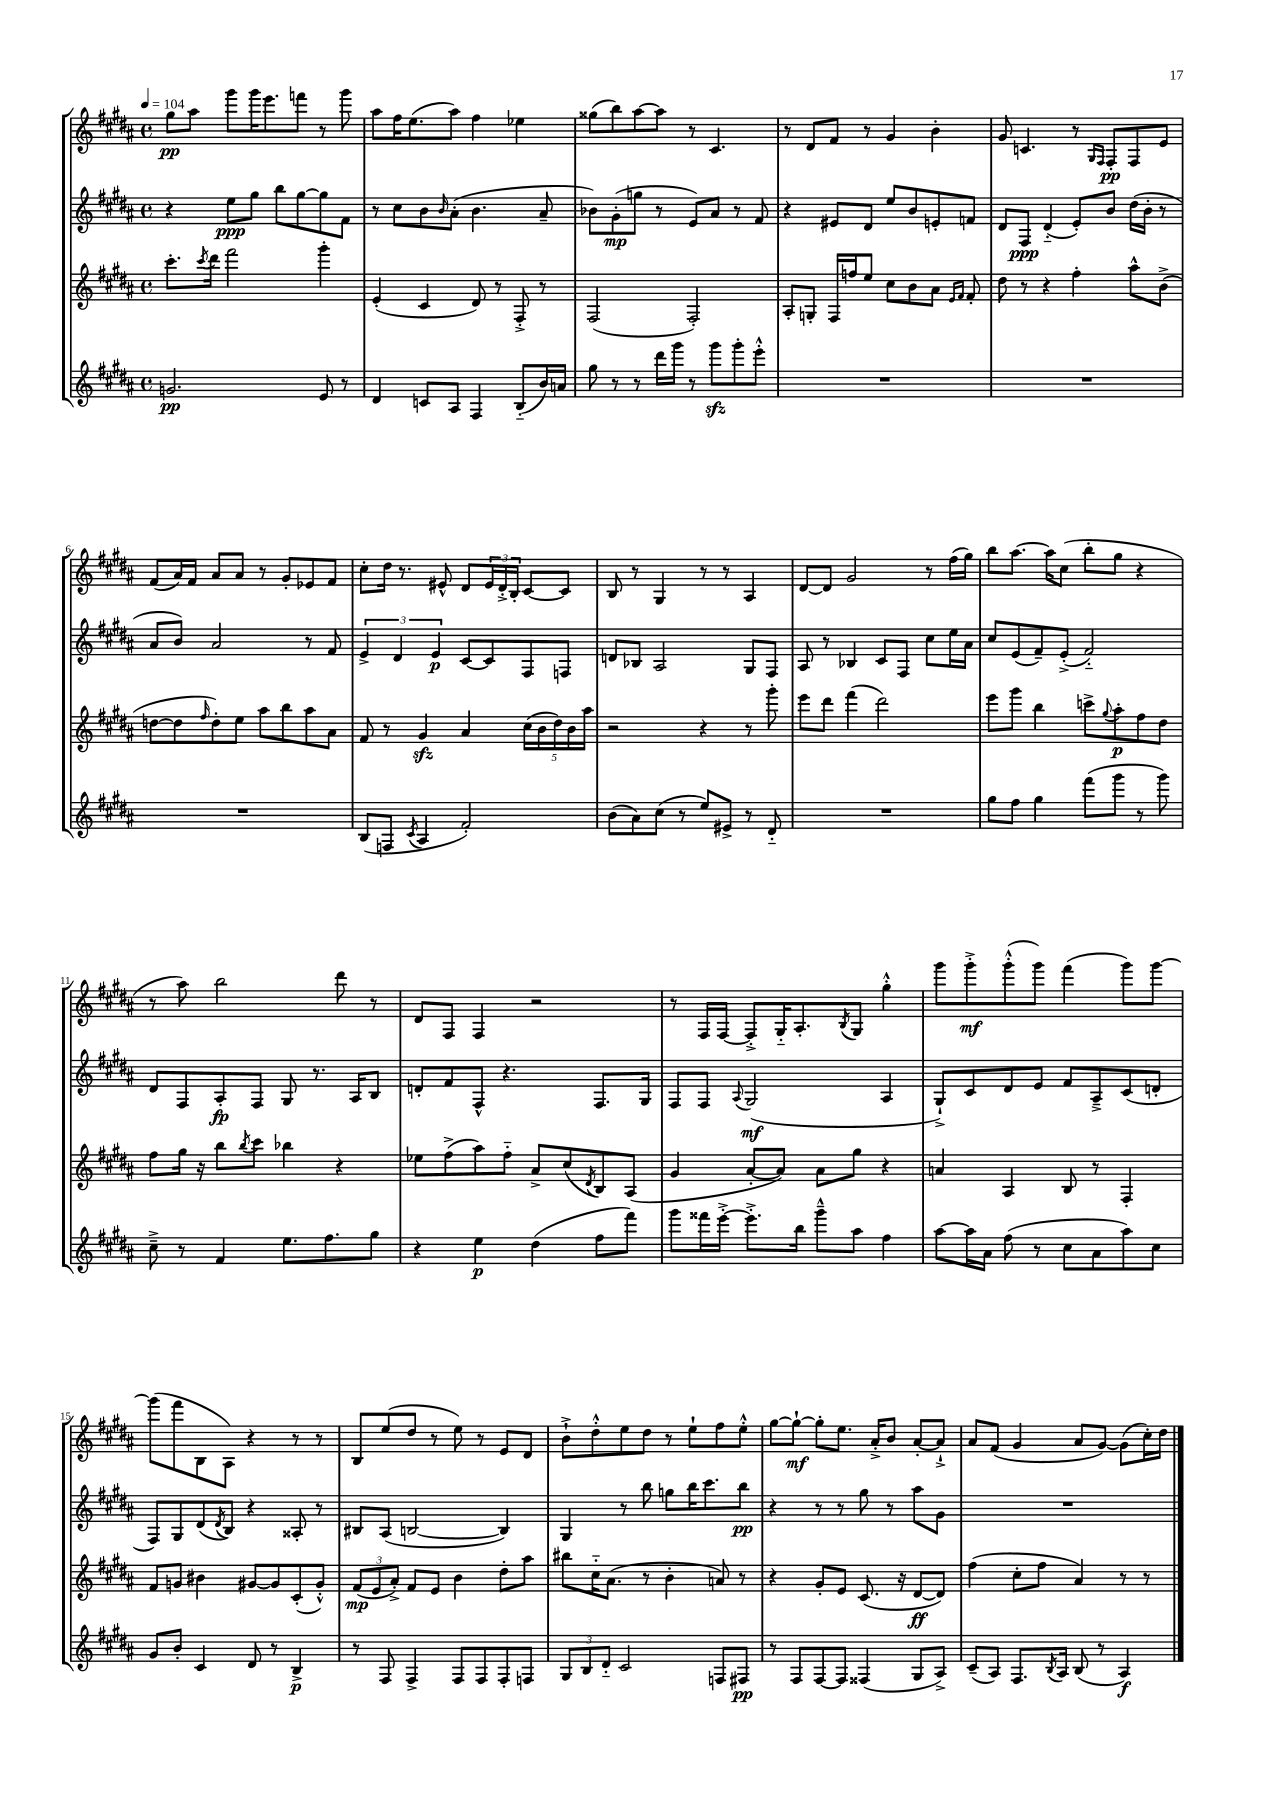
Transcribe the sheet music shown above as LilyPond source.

<<
\new StaffGroup <<
\new Staff = "s0" {
    \clef treble \key b \major \defaultTimeSignature \time 4/4 \tempo 4 = 104
    gis''8\pp ais''8 gis'''8 gis'''16 e'''8. f'''8 r8 gis'''8 |
    ais''8 fis''16 e''8.( ais''8) fis''4 ees''4 |
    gisis''8( b''8) ais''8~ ais''8 r8 cis'4. |
    r8 dis'8 fis'8 r8 gis'4 b'4-. |
    gis'8 c'4. r8 \grace { gis16 fis16 } fis8-.\pp fis8 e'8 |
    fis'8( ais'16) fis'16 ais'8 ais'8 r8 gis'8-. ees'8 fis'8 |
    cis''8-. dis''16 r8. eis'8-^ dis'8 \tuplet 3/2 { eis'16 dis'16-.-> b16-. } cis'8~ cis'8 |
    b8 r8 gis4 r8 r8 ais4 |
    dis'8~ dis'8 gis'2 r8 fis''16( gis''16) |
    b''8 ais''8.~ ais''16 cis''8( b''8-. gis''8 r4 |
    r8 ais''8) b''2 dis'''8 r8 |
    dis'8 fis8 fis4 r2 |
    r8 fis16 fis16~ fis8-.-> gis16-_ ais8.-. \acciaccatura { b8 } gis8 gis''4-.-^ |
    gis'''8 gis'''8-.->\mf gis'''8-.-^( gis'''8) fis'''4( gis'''8) gis'''8~ |
    gis'''8( fis'''8 b8 ais8) r4 r8 r8 |
    b8 e''8( dis''8 r8 e''8) r8 e'8 dis'8 |
    b'8-!-> dis''8-.-^ e''8 dis''8 r8 e''8-! fis''8 e''8-.-^ |
    gis''8~ gis''8~-!\mf gis''8-. e''8. ais'16-.-> b'8 ais'8~-. ais'8-!-> |
    ais'8 fis'8( gis'4 ais'8 gis'8~) gis'8( cis''16-.) dis''16 \bar "|." |
}
\new Staff = "s1" {
    \clef treble \key b \major \defaultTimeSignature \time 4/4
    r4 e''8\ppp gis''8 b''8 gis''8~ gis''8 fis'8 |
    r8 cis''8 b'8 \grace { b'16 } ais'8-.( b'4. ais'8-- |
    bes'8) gis'8-.\mp( g''8 r8 e'8) ais'8 r8 fis'8 |
    r4 eis'8 dis'8 e''8 b'8 e'8-. f'8 |
    dis'8 fis8\ppp dis'4-_( e'8-.) b'8 dis''16( b'16-. r8 |
    ais'8 b'8) ais'2 r8 fis'8 |
    \tuplet 3/2 { e'4-> dis'4 e'4\p } cis'8~ cis'8 fis8 f8 |
    d'8 bes8 ais2 gis8 fis8 |
    ais8 r8 bes4 cis'8 fis8 cis''8 e''16 ais'16 |
    cis''8 e'8( fis'8--) e'8-.->( fis'2-_) |
    dis'8 fis8 ais8-.\fp fis8 gis8 r8. ais16 b8 |
    d'8-. fis'8 fis8-^ r4. fis8. gis16 |
    fis8 fis8 \appoggiatura { ais8 } gis2\mf( ais4 |
    gis8-!->) cis'8 dis'8 e'8 fis'8 ais8---> cis'8( d'8-. |
    fis8) gis8 dis'8( \acciaccatura { dis'8 } b8) r4 aisis8-. r8 |
    bis8 ais8( b2~ b4) |
    gis4 r8 b''8 g''8 b''16 cis'''8. b''8\pp |
    r4 r8 r8 gis''8 r8 ais''8 gis'8 |
    R1 \bar "|." |
}
\new Staff = "s2" {
    \clef treble \key b \major \defaultTimeSignature \time 4/4
    cis'''8.-. \acciaccatura { cis'''8 } dis'''16 fis'''2 gis'''4-. |
    e'4-.( cis'4 dis'8) r8 fis8-.-> r8 |
    fis2( fis2-.) |
    ais8-. g8-. fis16 f''16 e''8 cis''8 b'8 ais'8 \grace { e'16 fis'16 } fis'8-. |
    dis''8 r8 r4 fis''4-. ais''8-^ b'8->( |
    d''8~ d''8 \grace { fis''16 } d''8-.) e''8 ais''8 b''8 ais''8 ais'8 |
    fis'8 r8 gis'4\sfz ais'4 \tuplet 5/4 { cis''16( b'16 dis''16) b'16 ais''16 } |
    r2 r4 r8 gis'''8-. |
    e'''8 dis'''8 fis'''4( dis'''2) |
    e'''8 gis'''8 b''4 c'''8-> \appoggiatura { gis''8 } ais''8-.\p fis''8 dis''8 |
    fis''8 gis''16 r16 b''8 \acciaccatura { b''8 } cis'''8 bes''4 r4 |
    ees''8 fis''8->( ais''8) fis''8-_ ais'8-> cis''8( \acciaccatura { dis'8 } b8) ais8( |
    gis'4 ais'8~-. ais'8) ais'8 gis''8 r4 |
    a'4 ais4 b8 r8 fis4-. |
    fis'8 g'8 bis'4 gis'8~ gis'8 cis'8-.( gis'8-.-^) |
    \tuplet 3/2 { fis'8\mp( e'8 ais'8-.->) } fis'8 e'8 b'4 dis''8-. ais''8 |
    bis''8 cis''16-_ ais'8.( r8 b'4-. a'8) r8 |
    r4 gis'8-. e'8 cis'8.( r16 dis'8~\ff dis'8) |
    fis''4( cis''8-. fis''8 ais'4) r8 r8 \bar "|." |
}
\new Staff = "s3" {
    \clef treble \key b \major \defaultTimeSignature \time 4/4
    g'2.\pp e'8 r8 |
    dis'4 c'8 ais8 fis4 b8-_( b'16) a'16 |
    gis''8 r8 r8 dis'''16 gis'''16 r8 gis'''8\sfz gis'''8-. e'''8-.-^ |
    R1 |
    R1 |
    R1 |
    b8( f8 \acciaccatura { cis'8 } ais4 fis'2-.) |
    b'8( ais'8) cis''8( r8 e''8) eis'8-> r8 dis'8-_ |
    R1 |
    gis''8 fis''8 gis''4 fis'''8( gis'''8 r8 gis'''8) |
    cis''8---> r8 fis'4 e''8. fis''8. gis''8 |
    r4 e''4\p dis''4( fis''8 fis'''8) |
    gis'''8 fisis'''16 e'''16~-.-> e'''8.-.-> b''16 gis'''8---^ ais''8 fis''4 |
    ais''8~ ais''16 ais'16 fis''8( r8 cis''8 ais'8 ais''8) cis''8 |
    gis'8 b'8-. cis'4 dis'8 r8 b4->\p |
    r8 fis8 fis4-> fis8 fis8 fis8-. f8 |
    \tuplet 3/2 { gis8 b8 dis'8-_ } cis'2 f8 fis8\pp |
    r8 fis8 fis8~ fis8 fisis4( gis8 ais8->) |
    cis'8--( ais8) fis8. \acciaccatura { b8 } ais16 b8( r8 ais4\f) \bar "|." |
}
>>
>>
